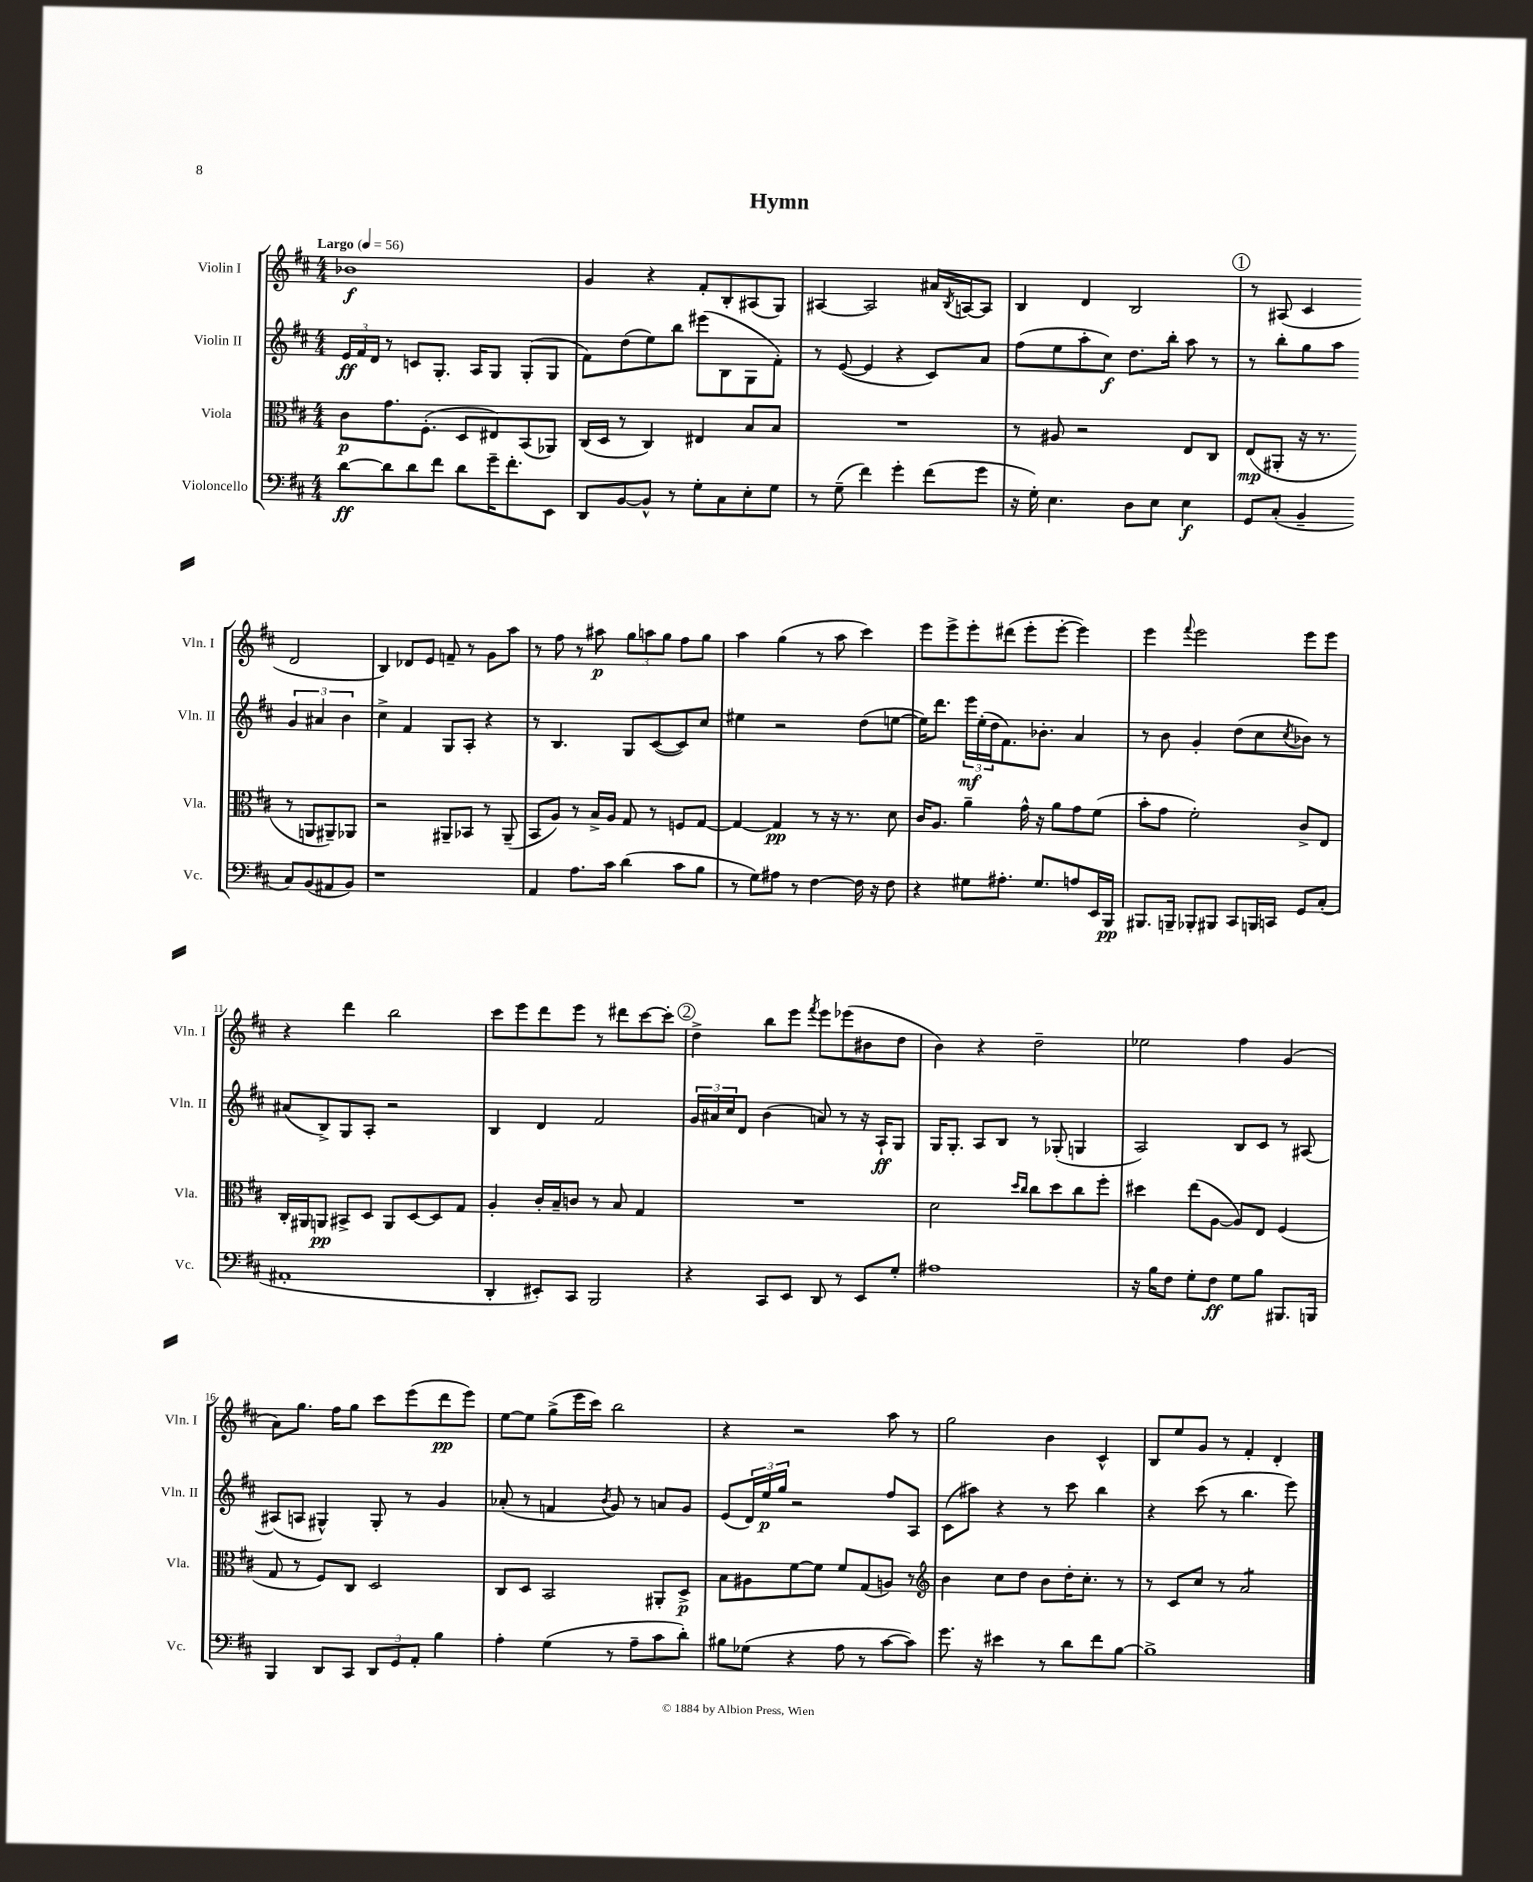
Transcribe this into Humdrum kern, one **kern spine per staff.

**kern	**kern	**kern	**kern
*staff4	*staff3	*staff2	*staff1
*clefF4	*clefC3	*clefG2	*clefG2
*k[f#c#]	*k[f#c#]	*k[f#c#]	*k[f#c#]
*M4/4	*M4/4	*M4/4	*M4/4
*MM56	*MM56	*MM56	*MM56
[8d\L	8c#\L	24e/LL	1b-
.	.	24f#/	.
.	.	24d/JJ	.
8d\]	8.g\	8r	.
8d\	.	8c/L	.
.	(8.F#'\J	.	.
8f#\J	.	8.G'/J	.
8d\L	8D/L	.	.
.	.	16A/LK	.
16g~\K	8E#/)	8G/J	.
8.f#'\	.	.	.
.	(8BB/	(8G'/L	.
8EE\J	8AA-/J)	8G/J	.
=	=	=	=
8DD/L	(16C#/LL	8f#\L)	4g/
.	16D/JJ	.	.
[8BB/	8r	(8dd\	.
8BB^^/]J	4C#/)	8ee\)	4r
8r	.	8bb\J	.
8G'\L	4E#/	(8eee#\L	8f#'/L
8C#\	.	8B\	8B'/
8E'\	8B/L	8G\	(8A#/
8G\J	8B/J	8f#'\J)	8G/J)
=	=	=	=
8r	1r	8r	[4A#/
(8G~\	.	([8e/	.
4f#\)	.	4e/]	2A#/]
4g'\	.	4r	.
(8f#\L	.	8c#/L)	16a#/LL
.	.	.	8qB/
.	.	.	[16A/J
8g\J	.	8a/J	8A/]J
=	=	=	=
16r	8r	(8ff#\L	4B/
16G'\)	.	.	.
4.E\	8A#/	8ee\	.
.	2r	8aa'\	4d/
.	.	8cc#\J)	.
8D\L	.	8.dd\L	2B/
8E\J	.	.	.
.	.	16bb'\Jk	.
4E\	8E/L	8aa\	.
.	8C#/J	8r	.
=	=	=	=
8GG/L	(8E/L	8r	8r
(8C#'/J	8AA#'/J	8bb'\L	(8A#/
4BB~/	16r	8gg\	4c#/
.	8.r	.	.
.	.	8aa\J	.
8C#/L)	8r	6g/	2d/
(8BB/	8AA/L	.	.
.	.	6a#/	.
8AA#/	8AA#~/)	.	.
.	.	6b\	.
8BB/J)	8AA-/J	.	.
=	=	=	=
1r	2r	4cc#^\	4B/)
.	.	4f#/	8d-/L
.	.	.	8e/J
.	8AA#~/L	8G/L	8f~/
.	8BB-/J	8A'/J	8r
.	8r	4r	8g\L
.	(8AA#~/	.	8aa\J
=	=	=	=
4AA/	8BB/L	8r	8r
.	8A/J)	4.B/	8ff#\
8.A\L	8r	.	8r
.	16B^/LL	.	8aa#\
16c#\Jk	16A/JJ	.	.
(4d\	8G/	8G/L	12gg\L
.	.	.	12aa\
.	8r	([8c#/	.
.	.	.	12gg\J
8c#\L	8F/L	8c#/])	8ff#\L
8B\J	[8G/J	8cc#/J	8gg\J
=	=	=	=
8r	4G/_	4ee#\	4aa\
8G\L)	.	.	.
8A#\J	4G/]	2r	(4gg\
8r	.	.	.
[4F#\	8r	.	8r
.	16r	.	8aa\
.	8.r	.	.
16F#\]	.	(8dd\L	4ccc#\)
16r	.	.	.
8F#\	8d\	[8ee\J	.
=	=	=	=
4r	16c#/LK	16ee\]LK)	8eee\L
.	8.A/J	8.ddd\J	.
.	.	.	8eee^\
8G#\L	4a~\	24eee\LL	8eee'\
.	.	(24ee'\	.
.	.	24dd\J	.
8.A#'\J	.	8.f#\)	(8ddd#\J
.	16g^^\	.	8eee'\L
8.G#/L	16r	8.b-'\J	.
.	8a\L	.	[8eee'\J
8A/	8g\	4a/	4eee\])
16EE/L	(8f#\J	.	.
16BBB/JJ	.	.	.
=	=	=	=
8.BBB#/L	8b'\L	8r	4eee\
.	8g\J	8b\	.
16BBB~/Jk	.	.	.
.	.	.	8qqfff#/
8BBB-'/L	2f#'\)	4g'/	2eee\
8BBB#/J	.	.	.
8CC#/L	.	(8dd\L	.
16BBB/L	.	8cc#\	.
16CC/JJ	.	.	.
.	.	8qcc#/	.
8GG/L	8c#^/L	8b-\J)	8eee\L
(8C#'/J	8E/J	8r	8eee\J
=	=	=	=
1AA#'	16C#'/LL	(8a#/L	4r
.	16AA#/J	.	.
.	8AA/J	8B^/)	.
.	8BB#^/L	8G/	4ddd\
.	8D/J	8A'/J	.
.	8AA/L	2r	2bb\
.	[8D/	.	.
.	8D/]	.	.
.	8G/J	.	.
=	=	=	=
4DD'/	4A'/	4B/	8ccc#\L
.	.	.	8eee\
8EE#'/L)	16c#'/LL	4d/	8ddd\
.	16B~/J	.	.
8CC#/J	8c/J	.	8eee\J
2BBB/	8r	2f#/	8r
.	8B/	.	8ddd#\L
.	4G/	.	[8ccc#\
.	.	.	8ccc#'\]J
=	=	=	=
4r	1r	24g/LL	4dd^\
.	.	24a#/	.
.	.	24cc#/J	.
.	.	8d/J	.
8CC#/L	.	(4b\	8bb\L
8EE/J	.	.	8eee\J
.	.	.	8qfff#/
8DD/	.	8a/)	8eee\L
8r	.	8r	(8eee-\
8EE/L	.	16r	8b#\
.	.	16A`/LK	.
8G'/J	.	8G/J	8dd\J
=	=	=	=
1A#	2d\	16G/LK	4b\)
.	.	8.G'/J	.
.	.	8A/L	4r
.	.	8B/J	.
.	16qqdd/LL	.	.
.	16qqcc#/JJ	.	.
.	8cc#\L	8r	2dd~\
.	8dd\	(8G-'/	.
.	8cc#\	4G/	.
.	8ff#'\J	.	.
=	=	=	=
16r	4dd#\	2A/)	2ee-\
16B\LK	.	.	.
8F#\J	.	.	.
8G'\L	(8ee\L	.	.
8F#\J	[8A\J	.	.
8G\L	8A/]L)	8B/L	4ff#\
8B\J	8E/J	8c#/J	.
8.BBB#/L	(4F#/	8r	(4g/
.	.	[8A#/	.
16BBB/Jk	.	.	.
=	=	=	=
4BBB/	8G/	(8A#/]L	8a\L)
.	8r	8A/J	8.gg\J
8DD/L	8F#/L)	4G#^^/)	.
.	.	.	16ff#\LK
8CC#/J	8C#/J	.	8gg\J
12DD/L	2D/	8G#'/	8ccc#\L
12GG/	.	.	.
.	.	8r	(8eee\
12AA'/J	.	.	.
4B\	.	4g/	8ddd\
.	.	.	8eee\J)
=	=	=	=
4A'\	8C#/L	(8a-'/	[8ee\L
.	8D/J	8r	8ee\]J
(4G\	2BB/	4f/	(8gg^\L
.	.	.	16eee\L
.	.	.	16ccc#\JJ)
.	.	8qb/	.
8r	.	8g/)	2bb\
8A~\L	.	8r	.
8c#\	8AA#'/L	8a/L	.
8d'\J)	8D^/J	8g/J	.
=	=	=	=
8B#\L	8B\L	(8e/L	4r
(8G-\J	8A#\	24d/L)	.
.	.	24ee/	.
.	.	24gg/JJ	.
4r	[8f#\	2r	2r
.	8f#\]J	.	.
8A\	8f#/L	.	.
8r	(8G/	.	.
[8c#\L	8A/J)	8ff#/L	8aa\
8c#\]J)	8r	8A/J	8r
=	=	=	=
*	*clefG2	*	*
8.g\	4b\	(8c#\L	2gg\
.	.	8aa#\J)	.
16r	.	.	.
4e#\	8cc#\L	4r	.
.	8dd\J	.	.
8r	8b\L	8r	4b\
8d\L	16dd'\K	8ccc#\	.
.	8.cc#'\J	.	.
8f#\	.	4bb\	4c#^^/
[8B\J	8r	.	.
=	=	=	=
1B^]	8r	4r	8B/L
.	8c#/L	.	8ee/
.	8cc#/J	(8ccc#\	8g/J
.	8r	8r	8r
.	2a/	4.bb\	4f#'/
.	.	.	4d'/
.	.	8eee\)	.
==	==	==	==
*-	*-	*-	*-
